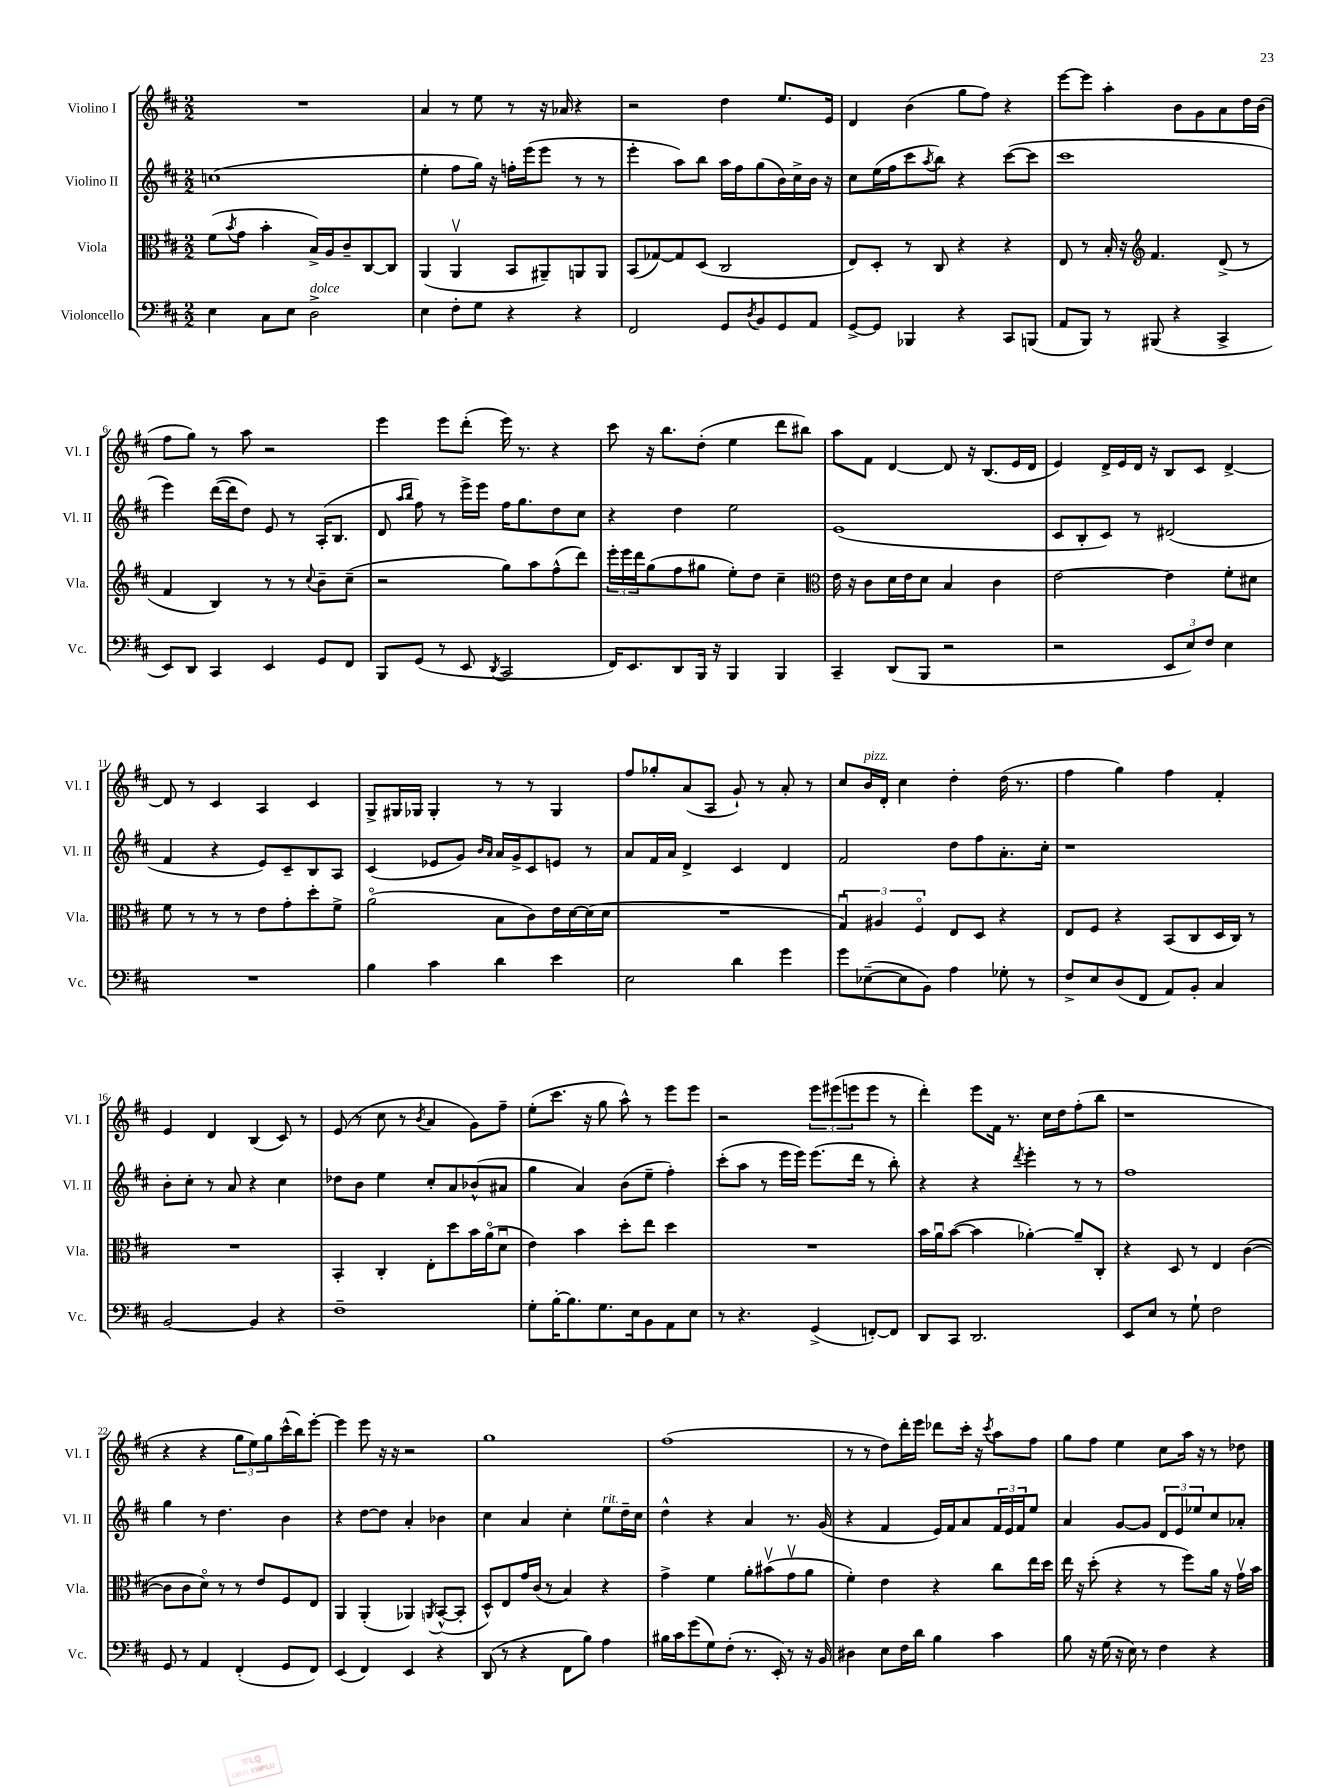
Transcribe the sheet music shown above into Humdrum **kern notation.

**kern	**kern	**kern	**kern
*part4	*part3	*part2	*part1
*staff4	*staff3	*staff2	*staff1
*I"Violoncello	*I"Viola	*I"Violino II	*I"Violino I
*I'Vc.	*I'Vla.	*I'Vl. II	*I'Vl. I
*clefF4	*clefC3	*clefG2	*clefG2
*k[f#c#]	*k[f#c#]	*k[f#c#]	*k[f#c#]
*M2/2	*M2/2	*M2/2	*M2/2
=1	=1	=1	=1
4E\	(8f#\L	(1ccn	1r
.	8qb/	.	.
.	8g\J	.	.
8C#\L	4b'\	.	.
8E\J	.	.	.
!LO:TX:a:i:t=dolce	!	!	!
2D^\	16B^/LL)	.	.
.	16A/J	.	.
.	8c#~/	.	.
.	[8C#/	.	.
.	8C#/J]	.	.
=2	=2	=2	=2
4E\	(4AA/	4ee'\	4a/
8F#'\L	4AAv/	8ff#\L	8r
8G\J	.	16gg\Jk)	8ee\
.	.	16r	.
4r	8BB/L	16ffn'\LL	8r
.	.	(16eee\J	.
.	8AA#X~/)	8eee\J	16r
.	.	.	16a-X/
4r	8AAn/	8r	4r
.	8AA/J	8r	.
=3	=3	=3	=3
2FF#/	(8BB/L	4eee'\	2r
.	[8G-X/)	.	.
.	8G-/]	8aa\L)	.
.	(8D/J	8bb\J	.
8GG/L	2C#/	16aa\LL	4dd\
.	.	16ff#\J	.
8qD/	.	.	.
8BB/	.	(8gg\	.
8GG/	.	16b\L)	8.ee/L
.	.	16cc#^\	.
8AA/J	.	16b\JJ	.
.	.	16r	16e/Jk
=4	=4	=4	=4
[8GG^/L	8E/L)	8cc#\L	4d/
8GG/J]	8D'/J	(16ee\L	.
.	.	16ff#\J	.
4BBB-X/	8r	8ccc#\	(4b\
.	.	8qaa/	.
.	8C#/	8bb\J)	.
4r	4r	4r	8gg\L
.	.	.	8ff#\J)
8CC#/L	4r	([8ccc#\L	4r
(8BBBn/J	.	8ccc#\J]	.
=5	=5	=5	=5
8AA/L	8E/	1ccc#	[8eee\L
8BBB/J)	8r	.	8eee\J]
8r	16B'/	.	4aa'\
.	16r	.	.
*	*clefG2	*	*
(8BBB#X/	4.f#/	.	.
4r	.	.	8b\L
.	.	.	8g\
4CC#^/	(8d^/	.	8a\
.	8r	.	16dd\L
.	.	.	(16b\JJ
!!LO:LB:g=z
=6	=6	=6	=6
8EE/L)	4f#/	4eee\)	8ff#\L
8DD/J	.	.	8gg\J)
4CC#/	4B/)	([16ddd\LL	8r
.	.	16ddd\J]	.
.	.	8dd\J)	8aa\
4EE/	8r	8e/	2r
.	8r	8r	.
.	8qqcc#/	.	.
8GG/L	8b~\L	(16A'/KL	.
.	.	8.B/J	.
8FF#/J	(8cc#~\J	.	.
=7	=7	=7	=7
8BBB/L	2r	8d/	4eee\
.	.	16qqaa/LL	.
.	.	16qqbb/JJ	.
(8GG/J	.	8ff#\)	.
8r	.	8r	8eee\L
8EE/	.	16eee^\LL	(8ddd'\J
.	.	16eee\JJ	.
8qDD/	.	.	.
2CC#/	8gg\L)	16ff#\KL	16eee\)
.	.	8.gg\	8.r
.	8aa\	.	.
.	(8ff#^^\	8dd\	4r
.	8ddd\J)	8cc#\J	.
=8	=8	=8	=8
16FF#/KL)	24eee'\LL	4r	8ccc#\
.	24eee\	.	.
8.EE/	.	.	.
.	24ddd\J	.	.
.	(8gg\	.	16r
.	.	.	8.bb\L
8DD/	8ff#\	4dd\	.
16BBB/Jk	8gg#X\J	.	(8dd'\J
16r	.	.	.
4BBB/	8ee'\L)	2ee\	4ee\
.	8dd\J	.	.
4BBB/	4cc#~\	.	8ddd\L
.	.	.	8bb#X\J)
=9	=9	=9	=9
*	*clefC3	*	*
4CC#~/	16e\	(1e	8aa\L
.	16r	.	.
.	8c#\L	.	8f#\J
(8DD/L	16d\L	.	[4d/
.	16e\J	.	.
8BBB/J	8d\J	.	.
2r	4B/	.	8d/]
.	.	.	16r
.	.	.	(8.B/L
.	4c#\	.	.
.	.	.	16e/L
.	.	.	16d/JJ
=10	=10	=10	=10
2r	[2e\	8c#/L	4e/)
.	.	8B'/	.
.	.	8c#/J)	16d^/LL
.	.	.	16e/
.	.	8r	16d/JJ
.	.	.	16r
12EE/L	4e\]	(2d#X/	8B/L
12E/)	.	.	.
.	.	.	8c#/J
12F#/J	.	.	.
4E\	8f#'\L	.	[4d^/
.	8d#X\J	.	.
!!LO:LB:g=z
=11	=11	=11	=11
1r	8f#\	4f#/	8d/]
.	8r	.	8r
.	8r	4r	4c#/
.	8r	.	.
.	8e\L	8e/L)	4A/
.	8g'\	8c#~/	.
.	8dd'\	8B/	4c#/
.	8f#^\J	8A/J	.
=12	=12	=12	=12
4B\	(2a\	(4c#/	8G^/L
.	.	.	16G#X/L
.	.	.	16G-X/JJ
4c#\	.	8e-X/L	4G-'/
.	.	8g/J)	.
.	.	16qqb/LL	.
.	.	16qqa/JJ	.
4d\	8B\L	16a/LL	8r
.	.	16g^/J	.
.	8c#\)	8c#/	8r
4e\	16e\L	8en/J	4G-/
.	[16d\	.	.
.	(16d\]	8r	.
.	16d\JJ	.	.
=13	=13	=13	=13
2E\	1r	8a/L	8ff#/L
.	.	16f#/L	8gg-X'/
.	.	16a/JJ	.
.	.	4d^/	(8a/
.	.	.	8A/J
4d\	.	4c#/	8g`/)
.	.	.	8r
4g\	.	4d/	8a'/
.	.	.	8r
=14	=14	=14	=14
8g\L	6Gu/)	2f#/	8cc#/L
!	!	!	!LO:TX:a:i:t=pizz.
([8E-X~\	.	.	16b/L
.	6A#X/	.	.
.	.	.	16d'/JJ
8E-\]	.	.	4cc#\
.	6F#/	.	.
8BB\J)	.	.	.
4A\	8E/L	8dd\L	4dd'\
.	8D/J	8ff#\	.
8G-X'\	4r	8.a'\	(16dd\
.	.	.	8.r
8r	.	.	.
.	.	16cc#'\Jk	.
=15	=15	=15	=15
8F#^/L	8E/L	1r	4ff#\
8E/	8F#/J	.	.
(8D/	4r	.	4gg\)
8FF#/J	.	.	.
8AA/L)	(8BB/L	.	4ff#\
8BB'/J	8C#/	.	.
4C#/	16D/L	.	4f#'/
.	16C#/JJ)	.	.
.	8r	.	.
!!LO:LB:g=z
=16	=16	=16	=16
[2BB/	1r	8b'\L	4e/
.	.	8cc#'\J	.
.	.	8r	4d/
.	.	8a/	.
4BB/]	.	4r	(4B/
4r	.	4cc#\	8c#/)
.	.	.	8r
=17	=17	=17	=17
1F#~	4BB'/	8dd-X\L	(8e/
.	.	8b\J	8r
.	4C#'/	4ee\	8cc#\
.	.	.	8r
.	.	.	8qb/
.	8E'\L	8cc#'/L	4a/
.	8dd\	8a/	.
.	16b\L	(8b-X^^/	8g\L)
.	(16a\J	.	.
.	8du\J	8a#X/J	8ff#~\J
=18	=18	=18	=18
8G'\L	4e\)	4gg\	(8ee'\L
[16B'\K	.	.	8.ccc#\J
8.B\]	.	.	.
.	4b\	4a/)	.
.	.	.	16r
8.G\	.	.	8gg\
.	8dd'\L	(8b\L	8aa^^\)
16E\k	.	.	.
8BB\	8ee\J	8ee~\J	8r
8AA\	4dd\	4ff#'\)	8eee\L
8E\J	.	.	8eee\J
=19	=19	=19	=19
8r	1r	(8ccc#'\L	2r
4.r	.	8aa\J	.
.	.	8r	.
.	.	16eee\LL	.
.	.	16eee\JJ)	.
(4GG^/	.	(8.eee\L	12eee\L
.	.	.	(12eee#X\
.	.	.	12eeen\
.	.	16ddd\Jk	.
[8FFn'/L)	.	8r	8eee\J
8FF/J]	.	8bb'\)	8r
=20	=20	=20	=20
8DD/L	16b\LL	4r	4ddd'\)
.	16au\J	.	.
8CC#/J	([8b\J	.	.
2.DD/	4b\]	4r	8eee\L
.	.	.	16f#\Jk
.	.	.	8.r
.	.	8qddd/	.
.	[4a-X'\)	4eee'\	.
.	.	.	16cc#\LL
.	.	.	16dd\J
.	8a-~/L]	8r	(8ff#'\
.	8C#'/J	8r	8bb\J
=21	=21	=21	=21
8EE/L	4r	1ff#	1r
8E/J	.	.	.
8r	8D/	.	.
8G`\	8r	.	.
2F#\	4E/	.	.
.	([4c#\	.	.
!!LO:LB:g=z
=22	=22	=22	=22
8GG/	8c#\L]	4gg\	4r
8r	8c#\	.	.
4AA/	8d\J)	8r	4r
.	8r	4.dd\	.
(4FF#'/	8r	.	12gg\L
.	.	.	12ee\)
.	8e/L	.	.
.	.	.	12gg\
8GG/L	8F#/	4b\	(16ccc#^^\L
.	.	.	16bb\J)
8FF#/J)	8E/J	.	[8eee'\J
=23	=23	=23	=23
(4EE/	4AA/	4r	4eee\]
4FF#/)	(4AA'/	[8dd\L	8eee\
.	.	8dd\J]	16r
.	.	.	16r
4EE/	4AA-X/)	4a'/	2r
.	8qAAn/	.	.
4r	([8BB^^/L	4b-X\	.
.	8BB'/J]	.	.
=24	=24	=24	=24
(8DD/	8D^^/L)	4cc#\	1gg
8r	8E/	.	.
4r	16g/L	4a/	.
.	(16c#/JJ	.	.
.	8r	.	.
8FF#\L	4B/)	4cc#'\	.
8B\J)	.	.	.
!	!	!LO:TX:a:i:t=rit.	!
4A\	4r	8ee\L	.
.	.	16dd~\L	.
.	.	16cc#\JJ	.
=25	=25	=25	=25
16B#X\LL	4g^\	4dd^^\	(1ff#
16c#\J	.	.	.
(8g\	.	.	.
8G\)	4f#\	4r	.
(8F#'\J	.	.	.
8.r	8a'\L	4a/	.
.	(8b#Xv\	.	.
16EE'/)	.	.	.
8r	8gv\	8.r	.
16r	8a\J	.	.
16BB/	.	(16g/	.
=26	=26	=26	=26
4D#X\	4f#'\)	4r	8r
.	.	.	8r
8E\L	4e\	4f#/	8dd\L)
16F#\L	.	.	16ddd'\L
16d\JJ	.	.	16eee\JJ
4B\	4r	16e/LL)	8ddd-X\L
.	.	16f#/J	.
.	.	8a/	16ccc#'\Jk
.	.	.	16r
.	.	.	8qccc#/
4c#\	8cc#\L	24f#/L	8aa\L
.	.	24e/	.
.	.	24f#/J	.
.	16ee\L	8ee/J	8ff#\J
.	16dd\JJ	.	.
=27	=27	=27	=27
8B\	16ee\	4a/	8gg\L
.	16r	.	.
16r	(8dd'\	.	8ff#\J
(16G\	.	.	.
16r	4r	[8g/L	4ee\
16E\)	.	.	.
8r	.	8g/J]	.
4F#\	8r	12d/L	8cc#\L
.	.	12e/	.
.	8ff#\L)	.	16aa\Jk
.	.	12ee-X/	.
.	.	.	16r
4r	16a\Jk	8cc#/	8r
.	16r	.	.
.	16gv\LL	8a-X'/J	8dd-X\
.	16b\JJ	.	.
==	==	==	==
*-	*-	*-	*-
